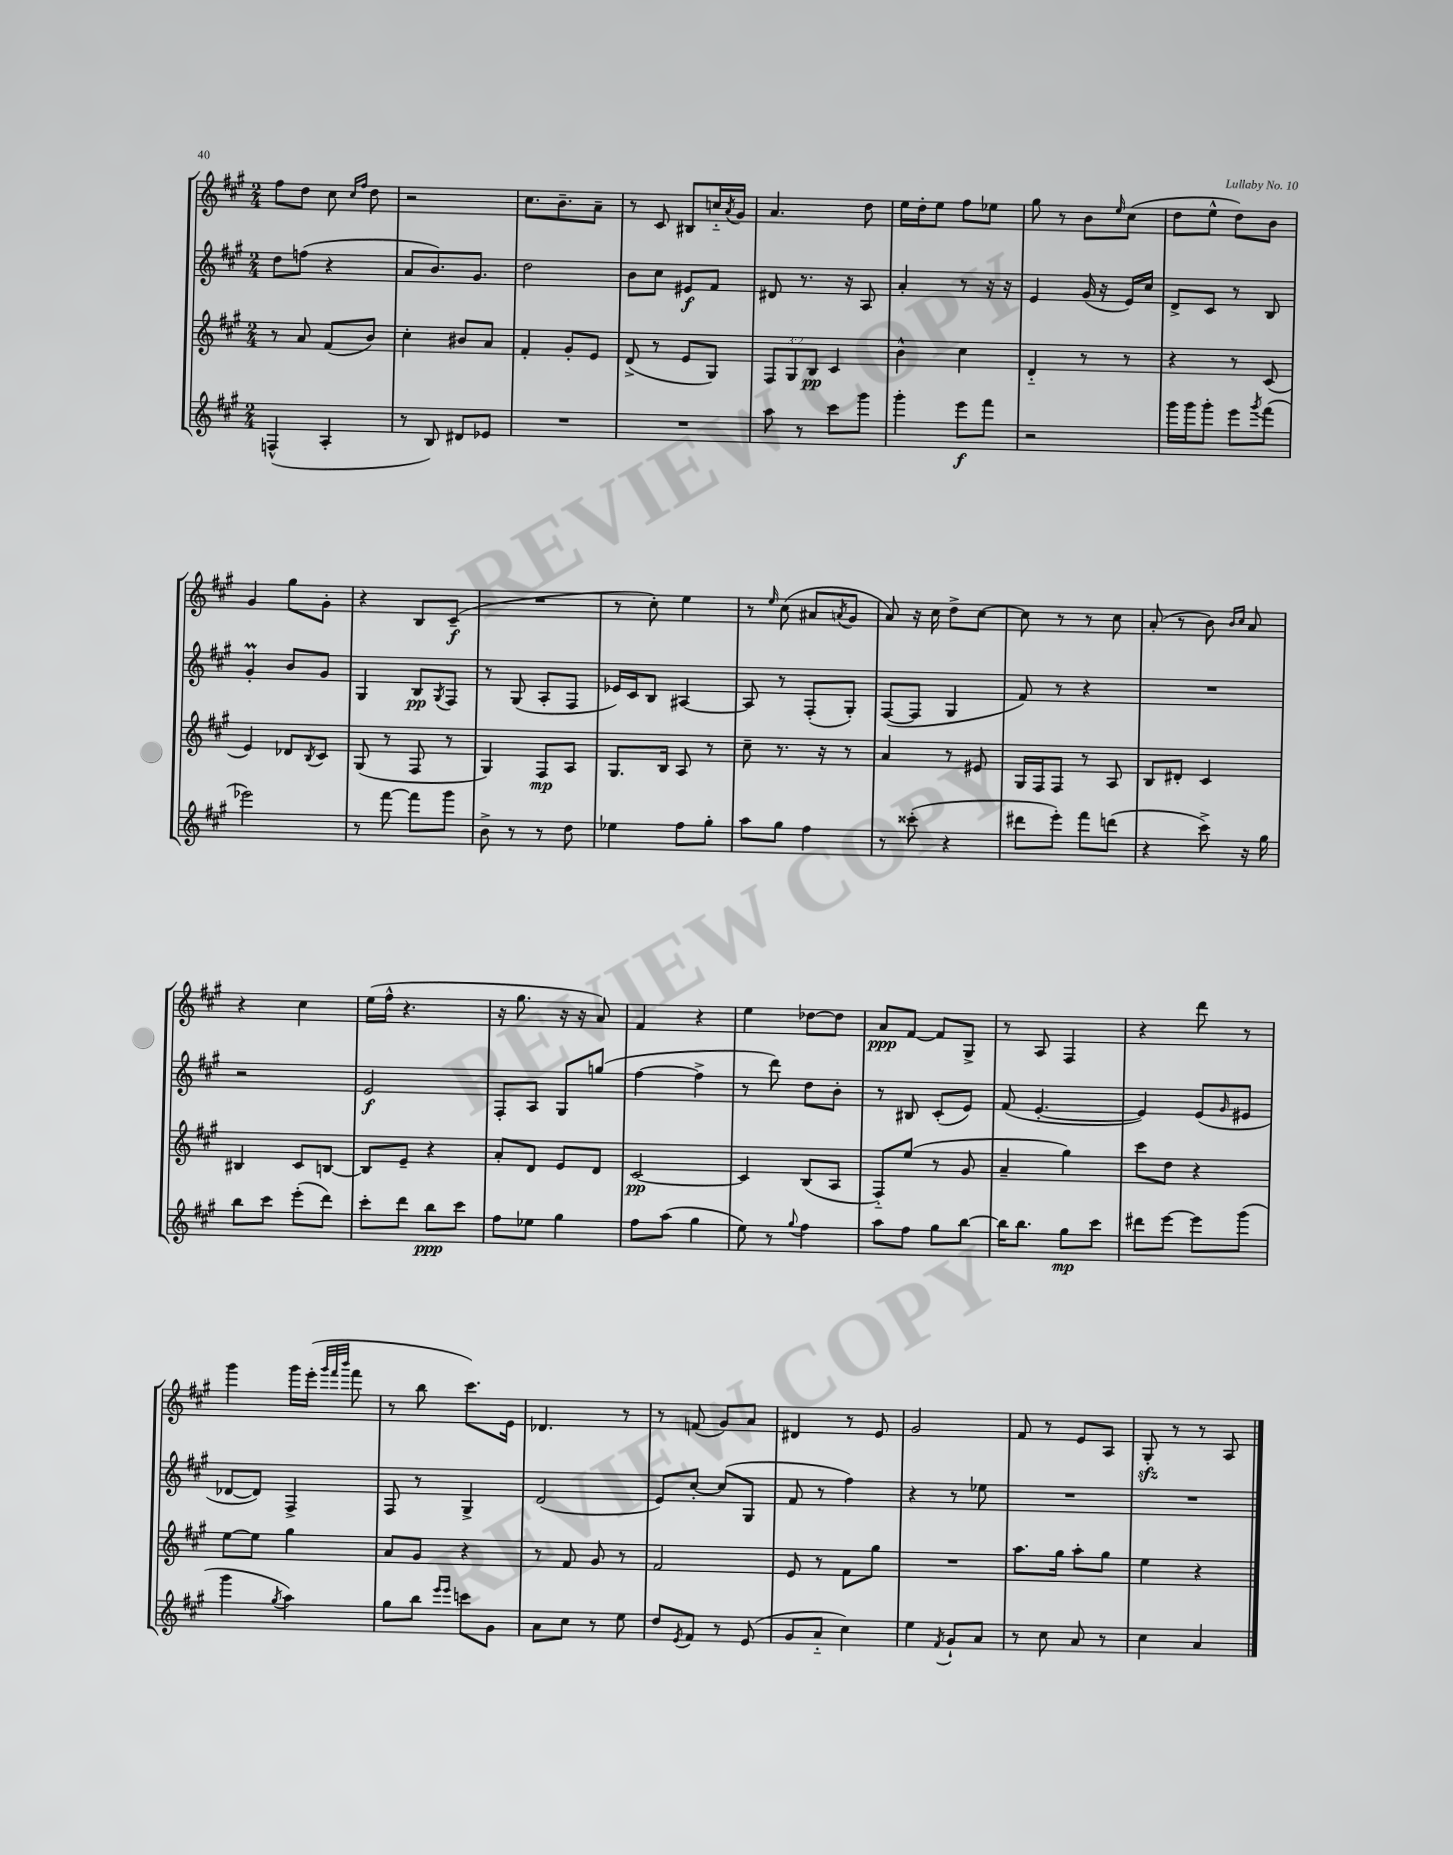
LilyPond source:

<<
\new StaffGroup <<
\new Staff = "s0" {
    \clef treble \key a \major \numericTimeSignature \time 2/4
    fis''8 d''8 cis''8 \grace { cis''16 fis''16 } d''8 |
    r2 |
    cis''8. b'8.-- a'8-- |
    r8 cis'8 bis8 c''16-_ \acciaccatura { a'8 } gis'16 |
    a'4. d''8 |
    e''16 d''16-. e''8 fis''8 ees''8 |
    gis''8 r8 b'8 \grace { e''16 } cis''8( |
    d''8 e''8-^ d''8) b'8 |
    gis'4 gis''8 gis'8-. |
    r4 b8 cis'8--\f( |
    R2 |
    r8 cis''8-.) e''4 |
    r8 \grace { e''16 } cis''8( ais'8 \acciaccatura { a'8 } gis'8 |
    a'8) r16 cis''16 d''8-> cis''8~ |
    cis''8 r8 r8 cis''8 |
    a'8-.( r8 b'8) \grace { b'16 cis''16 } a'8 |
    r4 cis''4 |
    e''16( fis''16-^ r4. |
    r16 gis''8. r16 r16 a'8) |
    fis'4 r4 |
    e''4 des''8~ des''8 |
    a'8\ppp fis'8~ fis'8 gis8-> |
    r8 a8 fis4 |
    r4 d'''8 r8 |
    gis'''4 gis'''16 e'''16-.( \grace { gis'''32 fis'''32 b'''32 } fis'''8 |
    r8 b''8 cis'''8.) e'16 |
    des'4. r8 |
    r8 f'8( gis'8) a'8 |
    dis'4 r8 e'8 |
    gis'2 |
    fis'8 r8 e'8 a8 |
    gis8-.\sfz r8 r8 a8 \bar "|." |
}
\new Staff = "s1" {
    \clef treble \key a \major \numericTimeSignature \time 2/4
    d''8 f''8( r4 |
    a'8 b'8.) gis'8. |
    d''2 |
    b'8 cis''8 eis'8\f fis'8 |
    dis'8 r8. r16 a8 |
    a'4-. r8 r16 r16 |
    e'4 gis'16( r16 e'16) cis''16 |
    d'8-> cis'8 r8 b8 |
    gis'4-.\prall b'8 gis'8 |
    gis4 b8\pp \acciaccatura { gis8 } fis8 |
    r8 gis8( a8-. fis8 |
    ees'16) cis'16 b8 ais4~ |
    ais8 r8 fis8-.( gis8-.) |
    fis8~( fis8 gis4 |
    fis'8) r8 r4 |
    R2 |
    r2 |
    e'2\f |
    fis8-. a8 gis8 g''8( |
    fis''4~ fis''4-> |
    r8 d'''8) d''8 b'8-. |
    r8 bis8 cis'8-.( e'8) |
    fis'8( e'4.~-. |
    e'4) e'8( \grace { gis'16 } eis'8 |
    des'8~ des'8) fis4-> |
    fis8 r8 gis4-> |
    d'2( |
    e'8) cis''8~-. cis''8( gis8 |
    fis'8 r8 fis''4) |
    r4 r8 ees''8 |
    R2 |
    R2 \bar "|." |
}
\new Staff = "s2" {
    \clef treble \key a \major \numericTimeSignature \time 2/4 \override Staff.TupletNumber.text = #tuplet-number::calc-fraction-text
    r8 a'8 fis'8( b'8) |
    cis''4-. bis'8 a'8 |
    fis'4-. gis'8-. e'8 |
    d'8->( r8 e'8 gis8) |
    \tuplet 3/2 { fis8 gis8 b8\pp } cis'4 |
    b'4-^ cis''4 |
    d'4-_ r8 r8 |
    r4 r8 cis'8( |
    e'4) des'8 \acciaccatura { b8 } cis'8 |
    gis8( r8 fis8 r8 |
    gis4) fis8\mp a8 |
    gis8. b16 a8 r8 |
    cis''8-- r8. r16 r8 |
    a'4 r8 eis'8 |
    gis16 fis16 fis8 r8 a8 |
    b8 dis'8-. cis'4 |
    bis4 cis'8 b8~ |
    b8 e'8-- r4 |
    a'8-. d'8 e'8 d'8 |
    cis'2~\pp |
    cis'4 b8( a8 |
    fis8-_) e''8( r8 gis'8 |
    a'4-- gis''4) |
    cis'''8 d''8 r4 |
    e''8~ e''8 gis''4 |
    a'8 gis'8 r4 |
    r8 fis'8 gis'8 r8 |
    fis'2 |
    e'8 r8 fis'8 gis''8 |
    R2 |
    a''8. gis''16 a''8-. gis''8 |
    e''4 r4 \bar "|." |
}
\new Staff = "s3" {
    \clef treble \key a \major \numericTimeSignature \time 2/4
    f4-^( a4-. |
    r8 b8) dis'8 ees'8 |
    R2 |
    R2 |
    a''8 r8 cis'''8 gis'''8 |
    gis'''4-. e'''8\f fis'''8 |
    r2 |
    gis'''16 gis'''16 gis'''8-. e'''8 \acciaccatura { gis'''8 } fis'''8( |
    ees'''2) |
    r8 fis'''8~ fis'''8 gis'''8 |
    b'8-> r8 r8 d''8 |
    ees''4 fis''8 gis''8-. |
    a''8 gis''8 fis''4 |
    r8 cisis'''8-.( r4 |
    dis'''8 e'''8-.) fis'''8 d'''8( |
    r4 cis'''8->) r16 gis''16 |
    b''8 cis'''8 e'''8-.( d'''8) |
    cis'''8-. d'''8 b''8\ppp cis'''8 |
    fis''8 ees''8 gis''4 |
    fis''8 a''8( gis''4 |
    e''8) r8 \appoggiatura { gis''8 } fis''4 |
    a''8 fis''8 gis''8 b''8~ |
    b''16 b''8. gis''8\mp cis'''8 |
    dis'''8 e'''8~ e'''8 gis'''8( |
    gis'''4 \acciaccatura { gis''8 } a''4) |
    gis''8 b''8 \grace { e'''16 e'''16 } c'''8 gis'8 |
    a'8 cis''8 r8 e''8 |
    d''8 \acciaccatura { e'8 } fis'8 r8 e'8( |
    gis'8 a'8-_ cis''4) |
    e''4 \acciaccatura { fis'8 } gis'8-! a'8 |
    r8 cis''8 a'8 r8 |
    cis''4 a'4 \bar "|." |
}
>>
>>
\layout { \context { \Score \remove "Bar_number_engraver" } }
